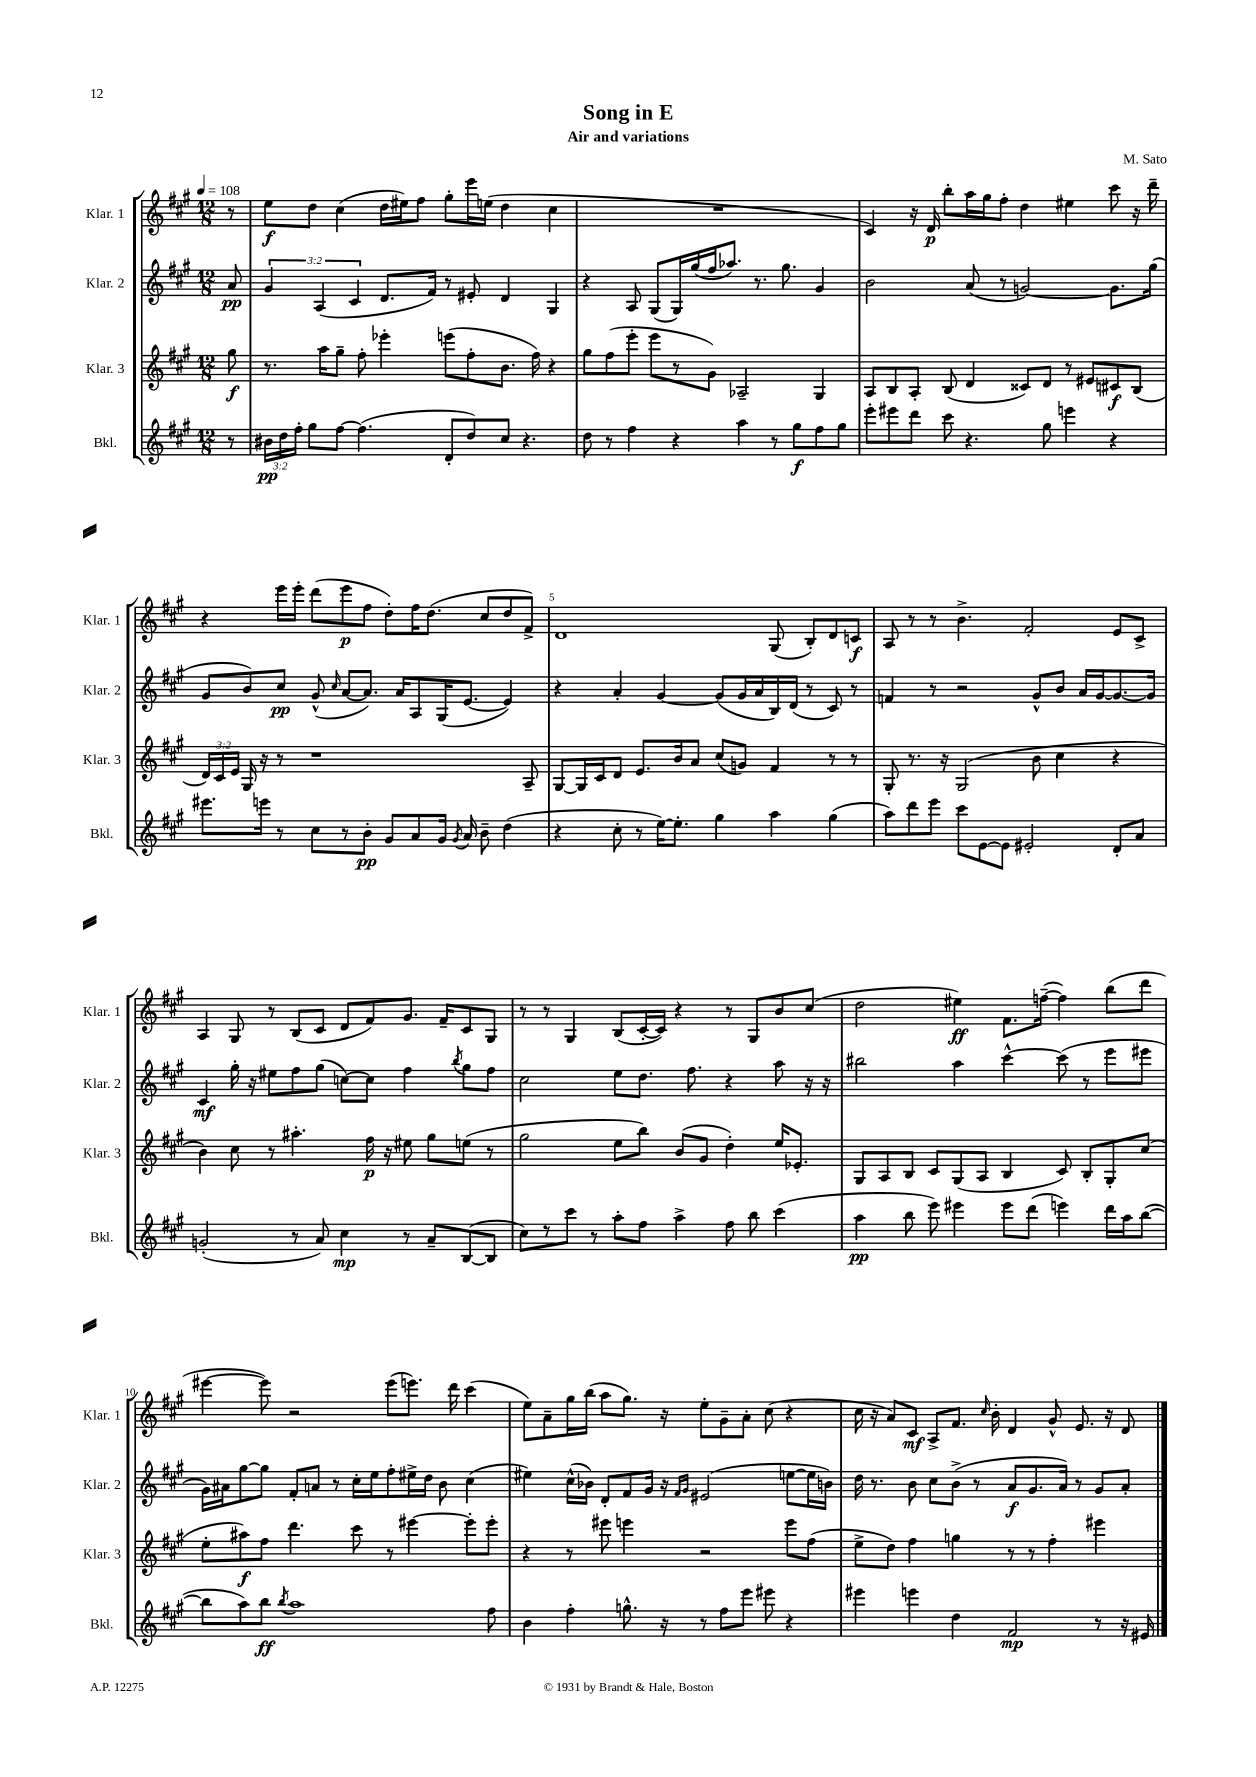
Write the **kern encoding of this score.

**kern	**kern	**kern	**kern
*staff4	*staff3	*staff2	*staff1
*clefG2	*clefG2	*clefG2	*clefG2
*k[f#c#g#]	*k[f#c#g#]	*k[f#c#g#]	*k[f#c#g#]
*M12/8	*M12/8	*M12/8	*M12/8
*MM108	*MM108	*MM108	*MM108
8r	8gg#	8a	8r
=	=	=	=
24b#	8.r	6g#	8ee
24dd	.	.	.
24ff#'	.	.	.
8gg#	.	.	8dd
.	.	(6A	.
.	16aa	.	.
[8ff#	8gg#~	.	(4cc#
.	.	6c#	.
(4.ff#]	8ff#'	.	.
.	4eee-'	8.d	16dd
.	.	.	16ee#)
.	.	.	8ff#
.	.	16f#)	.
8d'	(8eee	8r	8gg#'
8dd)	8ff#'	8e#'	16eee
.	.	.	(16ee
8cc#	8.b	4d	4dd
4.r	.	.	.
.	16ff#)	.	.
.	4r	4G#	4cc#
=	=	=	=
8dd	8gg#	4r	1.r
8r	(8ff#	.	.
4ff#	8eee'	8A	.
.	8eee	(8G#	.
4r	8r	16G#)	.
.	.	(16gg#	.
.	8g#)	16ff#	.
.	.	8.aa-)	.
4aa	2A-~	.	.
.	.	8.r	.
8r	.	.	.
.	.	8.gg#	.
8gg#	.	.	.
8ff#	4G#	4g#	.
8gg#	.	.	.
=	=	=	=
8eee'	8A	2b	4c#)
8eee#	8B	.	.
8ddd	8A'	.	16r
.	.	.	16d
8ccc#	(8B	.	8bb'
4.r	4d	(8a	16aa
.	.	.	16gg#
.	.	8r	8ff#'
.	8c##)	[2g)	4dd
8gg#	8d	.	.
4eee	8r	.	4ee#
.	8e#	.	.
4r	8c#	8.g]	8ccc#
.	(8B	.	16r
.	.	(16gg#	16ddd~
=	=	=	=
8.eee#	24d)	8g#	4r
.	24c#	.	.
.	24e	.	.
.	16G#	8b)	.
16eee	16r	.	.
8r	8r	8cc#	16eee
.	.	.	16eee'
8cc#	1r	(8g#^^	(8ddd
.	.	16qqcc#	.
8r	.	[8a	8eee
8b'	.	8.a])	8ff#
8g#	.	.	8dd')
.	.	16a	.
8a	.	8A	16ff#
.	.	.	(8.dd
16g#	.	(16G#	.
8qg#	.	.	.
16a	.	[8.e	.
8b~	.	.	8cc#
(4dd	.	4e])	8dd
.	8A~	.	8f#^)
=	=	=	=
4r	[8G#	4r	1d
.	16G#]	.	.
.	16c#	.	.
8cc#'	8d	4a'	.
8r	8.e	.	.
[16ee)	.	[4g#	.
8.ee']	16b	.	.
.	8a	.	.
4gg#	(8cc#	(8g#]	.
.	8g)	16g#	.
.	.	16a	.
4aa	4f#	16B)	(8G#
.	.	(16d	.
.	.	8r	8B')
(4gg#	8r	8c#)	8d
.	8r	8r	8c
=	=	=	=
8aa)	8G#'	4f	8A
8ddd	8.r	.	8r
8eee	.	8r	8r
.	16r	.	.
8ccc#	(2G#	2r	4.b^
[8e	.	.	.
8e]	.	.	.
2e#'	.	.	2f#'
.	8b	8g#^^	.
.	4cc#	8b	.
.	.	16a	.
.	.	[16g#	.
8d'	4r	8.g#_	8e
8a	.	.	8c#^
.	.	16g#]	.
=	=	=	=
(2g'	4b)	4c#	4A
.	8cc#	16gg#'	8G#
.	.	16r	.
.	8r	8ee#	8r
8r	4.aa#'	8ff#	(8B
8a)	.	(8gg#	8c#
4cc#	.	[8cc)	8d
.	16ff#	8cc]	8f#)
.	16r	.	.
8r	8ee#	4ff#	8.g#
8a~	8gg#	.	.
.	.	.	16f#~
.	.	8qbb	.
([8B	(8ee	8gg#	8c#
8B]	8r	8ff#	8G#
=	=	=	=
8cc#)	2gg#	2cc#	8r
8r	.	.	8r
8ccc#	.	.	4G#
8r	.	.	.
8aa'	8ee	8ee	(8B
8ff#	8bb)	8.dd	[16c#'
.	.	.	16c#])
4aa^	(8b	.	4r
.	.	8.ff#	.
.	8g#	.	.
8ff#	4dd')	4r	8r
8bb	.	.	8G#
(4ccc#	16ee	8aa	8b
.	8.e-'	.	.
.	.	16r	(8cc#
.	.	16r	.
=	=	=	=
4aa	8G#	2bb#	2dd
.	8A	.	.
8bb	8B	.	.
8eee)	8c#	.	.
4eee#	(8G#	4aa	4ee#)
.	8A	.	.
8eee#	4B	[4ccc#^^	8.f#
(8ddd	.	.	.
.	.	.	([16ff~
4eee)	8c#)	(8ccc#]	4ff])
.	8B'	8r	.
16ddd	8G#'	8eee	(8bb
16aa	.	.	.
([8bb	(8cc#	8eee#	8ddd
=	=	=	=
8bb]	8ee'	16g#)	[4eee#
.	.	16a#	.
8aa)	8aa#)	[8gg#	.
8bb	8ff#	8gg#]	8eee#])
8qbb	.	.	.
1aa	4.ddd	8f#'	2r
.	.	8a	.
.	.	8r	.
.	8ccc#	16cc#'	.
.	.	16ee	.
.	8r	8ff#'	(8eee#
.	[4eee#	16ee#^	8.eee)
.	.	16dd	.
.	.	8b	.
.	.	.	16ddd
.	8eee#']	(4cc#	(4ccc#
8ff#	8eee#'	.	.
=	=	=	=
4b	4r	4ee#)	8ee)
.	.	.	8a~
4ff#'	8r	(16cc#^^	16gg#
.	.	16b-)	(16bb
.	8eee#	8d'	8aa
8.gg^^	4eee	8f#	8.gg#)
.	.	16g#	.
16r	.	16r	16r
.	.	16qqf#	.
.	.	16qqg#	.
8r	2r	(2e#	8ee'
8ff#	.	.	8g#~
8eee	.	.	8a'
8eee#	.	.	(8cc#
4r	8eee	[8ee	4r
.	(8ff#	16ee]	.
.	.	16b)	.
=	=	=	=
4eee#	8ee^	16dd	16cc#
.	.	8.r	16r
.	8dd)	.	8a)
4eee	4ff#	8b	8c#
.	.	8cc#	8A^
4dd	4gg	(8b^	8.f#
.	.	8r	.
.	.	.	16qqcc#
.	.	.	16b'
2f#	8r	8a	4d
.	8r	8.g#	.
.	4ff#'	.	8g#^^
.	.	16a)	.
.	.	8r	8.e
8r	4eee#	8g#	.
.	.	.	16r
16r	.	8a'	8d
16e#	.	.	.
==	==	==	==
*-	*-	*-	*-
